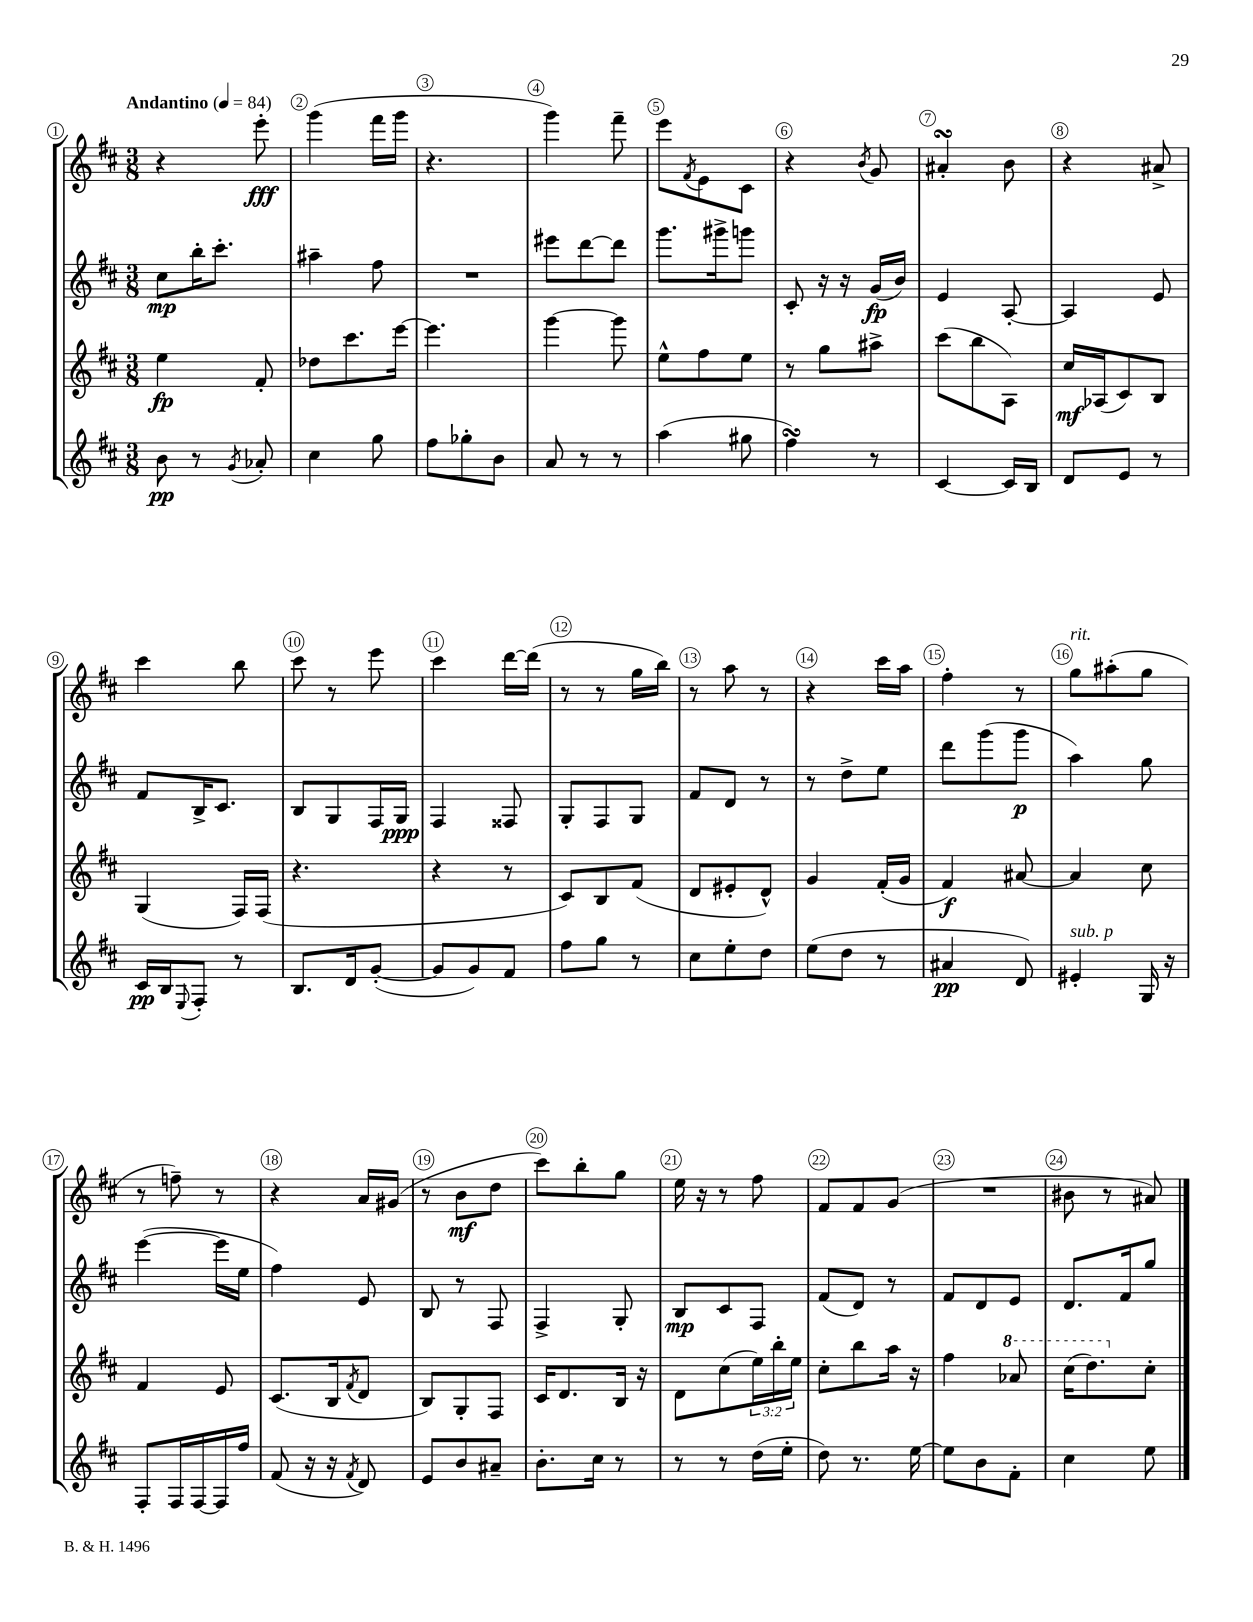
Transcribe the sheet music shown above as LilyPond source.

<<
\new StaffGroup <<
\new Staff = "s0" {
    \clef treble \key d \major \numericTimeSignature \time 3/8 \tempo "Andantino" 4 = 84
    r4 e'''8-.\fff |
    g'''4( fis'''16 g'''16 |
    r4. |
    g'''4) fis'''8-- |
    e'''8 \acciaccatura { fis'8 } e'8 cis'8 |
    r4 \acciaccatura { b'8 } g'8 |
    ais'4-.\turn b'8 |
    r4 ais'8-> |
    cis'''4 b''8 |
    cis'''8 r8 e'''8 |
    cis'''4 d'''16~ d'''16( |
    r8 r8 g''16 b''16) |
    r8 a''8 r8 |
    r4 cis'''16 a''16 |
    fis''4-. r8 |
    g''8^\markup { \italic "rit." } ais''8-.( g''8 |
    r8 f''8--) r8 |
    r4 a'16 gis'16( |
    r8 b'8\mf d''8 |
    cis'''8) b''8-. g''8 |
    e''16 r16 r8 fis''8 |
    fis'8 fis'8 g'8( |
    R4. |
    bis'8 r8 ais'8) \bar "|." |
}
\new Staff = "s1" {
    \clef treble \key d \major \numericTimeSignature \time 3/8
    cis''8\mp b''16-. cis'''8.-. |
    ais''4-- fis''8 |
    R4. |
    eis'''8 d'''8~ d'''8 |
    g'''8. gis'''16-> g'''8 |
    cis'8-. r16 r16 g'16\fp( b'16) |
    e'4 a8~-. |
    a4 e'8 |
    fis'8 b16-> cis'8. |
    b8 g8 fis16 g16\ppp |
    fis4 fisis8 |
    g8-. fis8 g8 |
    fis'8 d'8 r8 |
    r8 d''8-> e''8 |
    d'''8 g'''8( g'''8\p |
    a''4) g''8 |
    e'''4~( e'''16 e''16 |
    fis''4) e'8 |
    b8 r8 fis8 |
    fis4-> g8-. |
    b8\mp cis'8 fis8 |
    fis'8( d'8) r8 |
    fis'8 d'8 e'8 |
    d'8. fis'16 g''8 \bar "|." |
}
\new Staff = "s2" {
    \clef treble \key d \major \numericTimeSignature \time 3/8 \override Staff.TupletNumber.text = #tuplet-number::calc-fraction-text
    e''4\fp fis'8-. |
    des''8 cis'''8. e'''16~ |
    e'''4. |
    g'''4~ g'''8 |
    e''8-^ fis''8 e''8 |
    r8 g''8 ais''8-> |
    cis'''8( b''8 a8) |
    cis''16\mf aes16( cis'8) b8 |
    g4( fis16) fis16( |
    r4. |
    r4 r8 |
    cis'8) b8 fis'8( |
    d'8 eis'8-. d'8-^) |
    g'4 fis'16-.( g'16 |
    fis'4\f) ais'8~ |
    ais'4 cis''8 |
    fis'4 e'8 |
    cis'8.( b16 \acciaccatura { fis'8 } d'8 |
    b8) g8-. fis8 |
    cis'16 d'8. b16 r16 |
    d'8 cis''8( \tuplet 3/2 { e''16) b''16-. e''16 } |
    cis''8-. b''8 a''16 r16 |
    fis''4 \ottava #1 aes''8 |
    cis'''16( d'''8.) \ottava #0 cis''8-. \bar "|." |
}
\new Staff = "s3" {
    \clef treble \key d \major \numericTimeSignature \time 3/8
    b'8\pp r8 \acciaccatura { g'8 } aes'8-. |
    cis''4 g''8 |
    fis''8 ges''8-. b'8 |
    a'8 r8 r8 |
    a''4( gis''8 |
    fis''4\turn) r8 |
    cis'4~ cis'16 b16 |
    d'8 e'8 r8 |
    cis'16\pp b16 \appoggiatura { e8 } fis8-. r8 |
    b8. d'16 g'8~-.( |
    g'8 g'8) fis'8 |
    fis''8 g''8 r8 |
    cis''8 e''8-. d''8 |
    e''8( d''8 r8 |
    ais'4\pp d'8) |
    eis'4-.^\markup { \italic "sub. p" } g16 r16 |
    fis8-. fis16 fis16~ fis16 fis''16 |
    fis'8( r16 r16 \acciaccatura { fis'8 } d'8) |
    e'8 b'8 ais'8-- |
    b'8.-. cis''16 r8 |
    r8 r8 d''16( e''16-. |
    d''8) r8. e''16~ |
    e''8 b'8 fis'8-. |
    cis''4 e''8 \bar "|." |
}
>>
>>
\layout { \context { \Score \override BarNumber.break-visibility = ##(#f #t #t) barNumberVisibility = #all-bar-numbers-visible \override BarNumber.stencil = #(make-stencil-circler 0.1 0.3 ly:text-interface::print) } }
